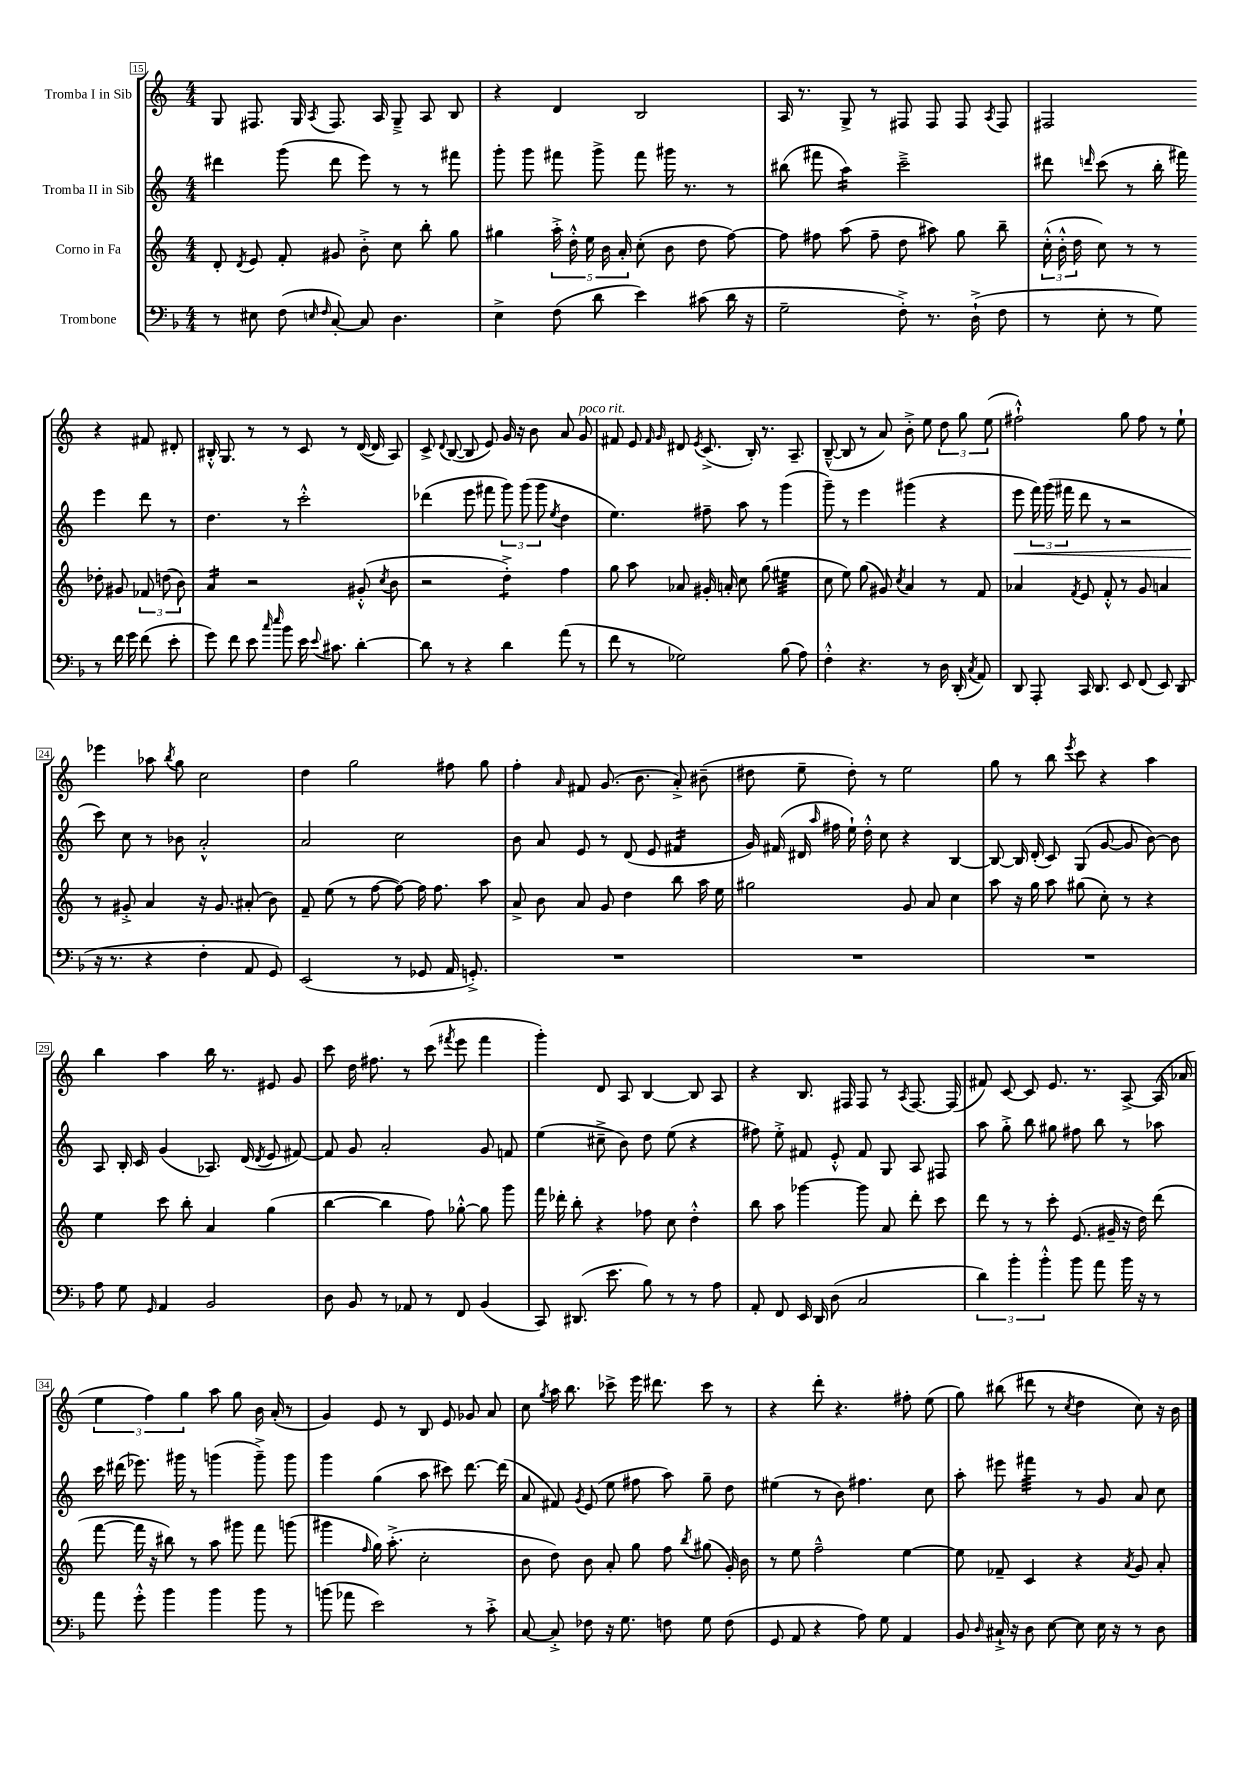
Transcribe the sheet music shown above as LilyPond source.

<<
\new StaffGroup <<
\new Staff = "s0" \with { instrumentName = "Tromba I in Sib" } {
    \clef treble \key c \major \numericTimeSignature \time 4/4
    \autoBeamOff g8 fis8. g16 \acciaccatura { a8 } fis8. a16 g8---> a8 b8 |
    r4 d'4 b2 |
    a16 r8. g8-> r8 fis8 fis8 fis8 \acciaccatura { a8 } fis8 |
    fis2 r4 fis'8 dis'8-. |
    bis16-.-^ g8. r8 r8 c'8 r8 d'16~( d'16 a8) |
    c'8-> \appoggiatura { d'8 } b8~( b8 e'8) g'16 r16 b'8 a'8 g'8^\markup { \italic "poco rit." } |
    fis'8 e'8 \grace { fis'16 g'16 } dis'8 \acciaccatura { e'8 } c'8.->( b16-.) r8. a8.-- |
    b8~---^( b8 r8 a'8) b'8-.-> e''8 \tuplet 3/2 { d''8 g''8 e''8( } |
    fis''2-!-^) g''8 fis''8 r8 e''8-! |
    ees'''4 aes''8 \acciaccatura { b''8 } g''8 c''2 |
    d''4 g''2 fis''8 g''8 |
    f''4-. \grace { a'16 } fis'8 g'8.( b'8. a'8-.->) bis'8--( |
    dis''8 e''8-- dis''8-.) r8 e''2 |
    g''8 r8 b''8 \acciaccatura { e'''8 } c'''8 r4 a''4 |
    b''4 a''4 b''16 r8. eis'8 g'8 |
    c'''8 d''16 fis''8. r8 c'''8( \acciaccatura { fis'''8 } e'''8 fis'''4 |
    g'''4-.) d'8 a8 b4~ b8 a8 |
    r4 b8. fis16 fis8 r8 \acciaccatura { a8 } fis8.~ fis16( |
    fis'8) c'8~ c'8 e'8. r8. a8~-> a16( aes'16 |
    \tuplet 3/2 { e''4 f''4) g''4 } a''8 g''8 b'16 a'16-.( r8 |
    g'4) e'8 r8 b8 e'8 ges'8 a'8 |
    c''8 \acciaccatura { g''8 } a''16 b''8. ces'''8-> e'''16 dis'''8. ces'''8 r8 |
    r4 d'''8-. r4. fis''8-. e''8( |
    g''8) bis''8( dis'''8 r8 \acciaccatura { c''8 } d''4 c''8) r16 b'16 \bar "|." |
}
\new Staff = "s1" \with { instrumentName = "Tromba II in Sib" } {
    \clef treble \key c \major \numericTimeSignature \time 4/4
    \autoBeamOff dis'''4 g'''8( dis'''8 e'''8) r8 r8 fis'''8 |
    g'''8-. g'''8 fis'''8 g'''8-> fis'''8 gis'''16 r8. r8 |
    bis''8( fis'''8 a''4:16) c'''2---> |
    dis'''8 \grace { d'''16 } c'''8( r8 b''16-. fis'''16) e'''4 d'''8 r8 |
    d''4. r8 c'''2-.-^ |
    des'''4( e'''8 fis'''8 \tuplet 3/2 { g'''8) g'''8( g'''8 } \acciaccatura { e''8 } d''4 |
    e''4.) fis''8-- a''8 r8 g'''4( |
    g'''8--) r8 e'''4 gis'''4( r4 |
    e'''8\< \tuplet 3/2 { f'''16) g'''16( fis'''16 } d'''8 r8 r2 |
    c'''8\!) c''8 r8 bes'8 a'2-.-^ |
    a'2 c''2 |
    b'8 a'8 e'8 r8 d'8( e'8 fis'4:16 |
    g'16) fis'16( dis'16 \grace { a''16 } fis''16 e''16-!) d''16-.-^ c''8 r4 b4~ |
    b8~ b16 d'16-.( c'8) g8( g'8~ g'8 b'8~) b'8 |
    a8 b16-. c'16 g'4( aes8.) d'16( \acciaccatura { d'8 } e'8 fis'8~) |
    fis'8 g'8 a'2-. g'8 f'8 |
    e''4( cis''8---> b'8) d''8 e''8( r4 |
    fis''8) e''8-.-> fis'8 e'8-.-^ fis'8 g8 a8 fis8 |
    a''8 g''8-.-> b''8 gis''8 fis''8 b''8 r8 aes''8 |
    c'''16 dis'''16( ees'''8.) gis'''16 r8 g'''4( g'''8--->) g'''8 |
    g'''4 g''4( a''8 cis'''8) d'''8.~ d'''16( |
    a'8 fis'8) \acciaccatura { g'8 } e'8( e''8 fis''8 a''8) g''8-- d''8 |
    eis''4( r8 b'8) fis''4. c''8 |
    a''8-. eis'''8 fis'''4:32 r8 g'8 a'8 c''8 \bar "|." |
}
\new Staff = "s2" \with { instrumentName = "Corno in Fa" } {
    \clef treble \key c \major \numericTimeSignature \time 4/4
    \autoBeamOff d'8-. \acciaccatura { d'8 } e'8 f'8-. gis'8 b'8-.-> c''8 b''8-. g''8 |
    gis''4 \tuplet 5/4 { a''16-.-> d''16-.-^ e''16 b'16 a'16-. } c''8-.( b'8 d''8 f''8~) |
    f''8 fis''8 a''8( fis''8-- d''8 ais''8) g''8 b''8-- |
    \tuplet 3/2 { c''16-.-^( b'16-.-^ d''16 } c''8) r8 r8 des''8-. gis'8 \tuplet 3/2 { fes'8 d''8( b'8) } |
    a'4:16 r2 gis'8-.-^( \acciaccatura { c''8 } b'8 |
    r2 d''4:8-.->) f''4 |
    g''8 a''8 aes'8 gis'16-. a'16-. c''8 g''8( eis''4:32 |
    c''8 e''8) g''8( gis'8) \acciaccatura { c''8 } a'4 r8 f'8 |
    aes'4 \acciaccatura { f'8 } e'8 f'8-.-^ r8 g'8 a'4 |
    r8 gis'8-.-> a'4 r16 gis'8. ais'8-.( b'8) |
    f'8-- e''8( r8 f''8~ f''8~) f''16 f''8. a''8 |
    a'8-> b'8 a'8 g'8 d''4 b''8 a''16 e''16 |
    gis''2 g'8 a'8 c''4 |
    a''8 r16 g''16 a''8 gis''8( c''8-.) r8 r4 |
    e''4 c'''8 b''8-. a'4 g''4( |
    b''4~ b''4 f''8) ges''8~-.-^ ges''8 g'''8 |
    f'''16 des'''16-. b''8-. r4 fes''8 c''8 d''4-.-^ |
    b''8 a''8 ges'''4~ ges'''8 a'8 d'''8-. c'''8 |
    d'''8 r8 r8 c'''8-. e'8.( gis'16-- r16 d''16) d'''8( |
    f'''8~ f'''16 r16 bis''8) r8 a''8 gis'''8 f'''8 g'''8( |
    gis'''4 \grace { f''16 } g''16) a''8.-.->( c''2-. |
    b'8 d''8) b'8 a'8-. g''8 f''8 \acciaccatura { b''8 } gis''8( g'16-.) b'16 |
    r8 e''8 f''2---^ e''4~ |
    e''8 fes'8-- c'4 r4 \acciaccatura { a'8 } g'8 a'8-. \bar "|." |
}
\new Staff = "s3" \with { instrumentName = "Trombone" } {
    \clef bass \key f \major \numericTimeSignature \time 4/4
    \autoBeamOff r8 eis8 f8( \grace { e16 f16 } c8~-.) c8 d4. |
    e4-> f8( d'8 e'4) cis'8( d'16 r16 |
    g2-- f8-.->) r8. d16-!->( f8 |
    r8 e8-. r8 g8) r8 f'16 g'16 f'8( e'8-. |
    g'8) f'8 e'8 \grace { c''16 e''16 } bes'8 e'16 \appoggiatura { e'8 } cis'8. d'4~-. |
    d'8 r8 r4 d'4 a'8( r8 |
    f'8 r8 ges2) bes8( a8) |
    f4-.-^ r4. r8 d16 d,16-.( \acciaccatura { c8 } a,8) |
    d,8 a,,8-. c,16 d,8. e,8 f,8( e,8) d,8( |
    r16 r8. r4 f4-. a,8 g,8) |
    e,2( r8 ges,8 a,16 g,8.-.->) |
    R1 |
    R1 |
    R1 |
    a8 g8 \grace { g,16 } a,4 bes,2 |
    d8 bes,8 r8 aes,8 r8 f,8 bes,4( |
    c,8) dis,8.( e'8. bes8) r8 r8 a8 |
    a,8-. f,8 e,16 d,16 d8( c2 |
    \tuplet 3/2 { d'4) bes'4-. bes'4-.-^ } bes'8 a'8 bes'16 r16 r8 |
    a'8 g'8-.-^ bes'4 bes'4 bes'8 r8 |
    b'8( aes'8 e'2) r8 c'8-.-> |
    c8~ c8-.-> fes8 r16 g8. f8 g8 f8( |
    g,8 a,8 r4 a8) g8 a,4 |
    bes,8 \grace { d16 } cis16-!-> r16 d8 e8~ e8 e16 r16 r8 d8 \bar "|." |
}
>>
>>
\layout { \context { \Score currentBarNumber = #15 \override BarNumber.stencil = #(make-stencil-boxer 0.1 0.3 ly:text-interface::print) } }
